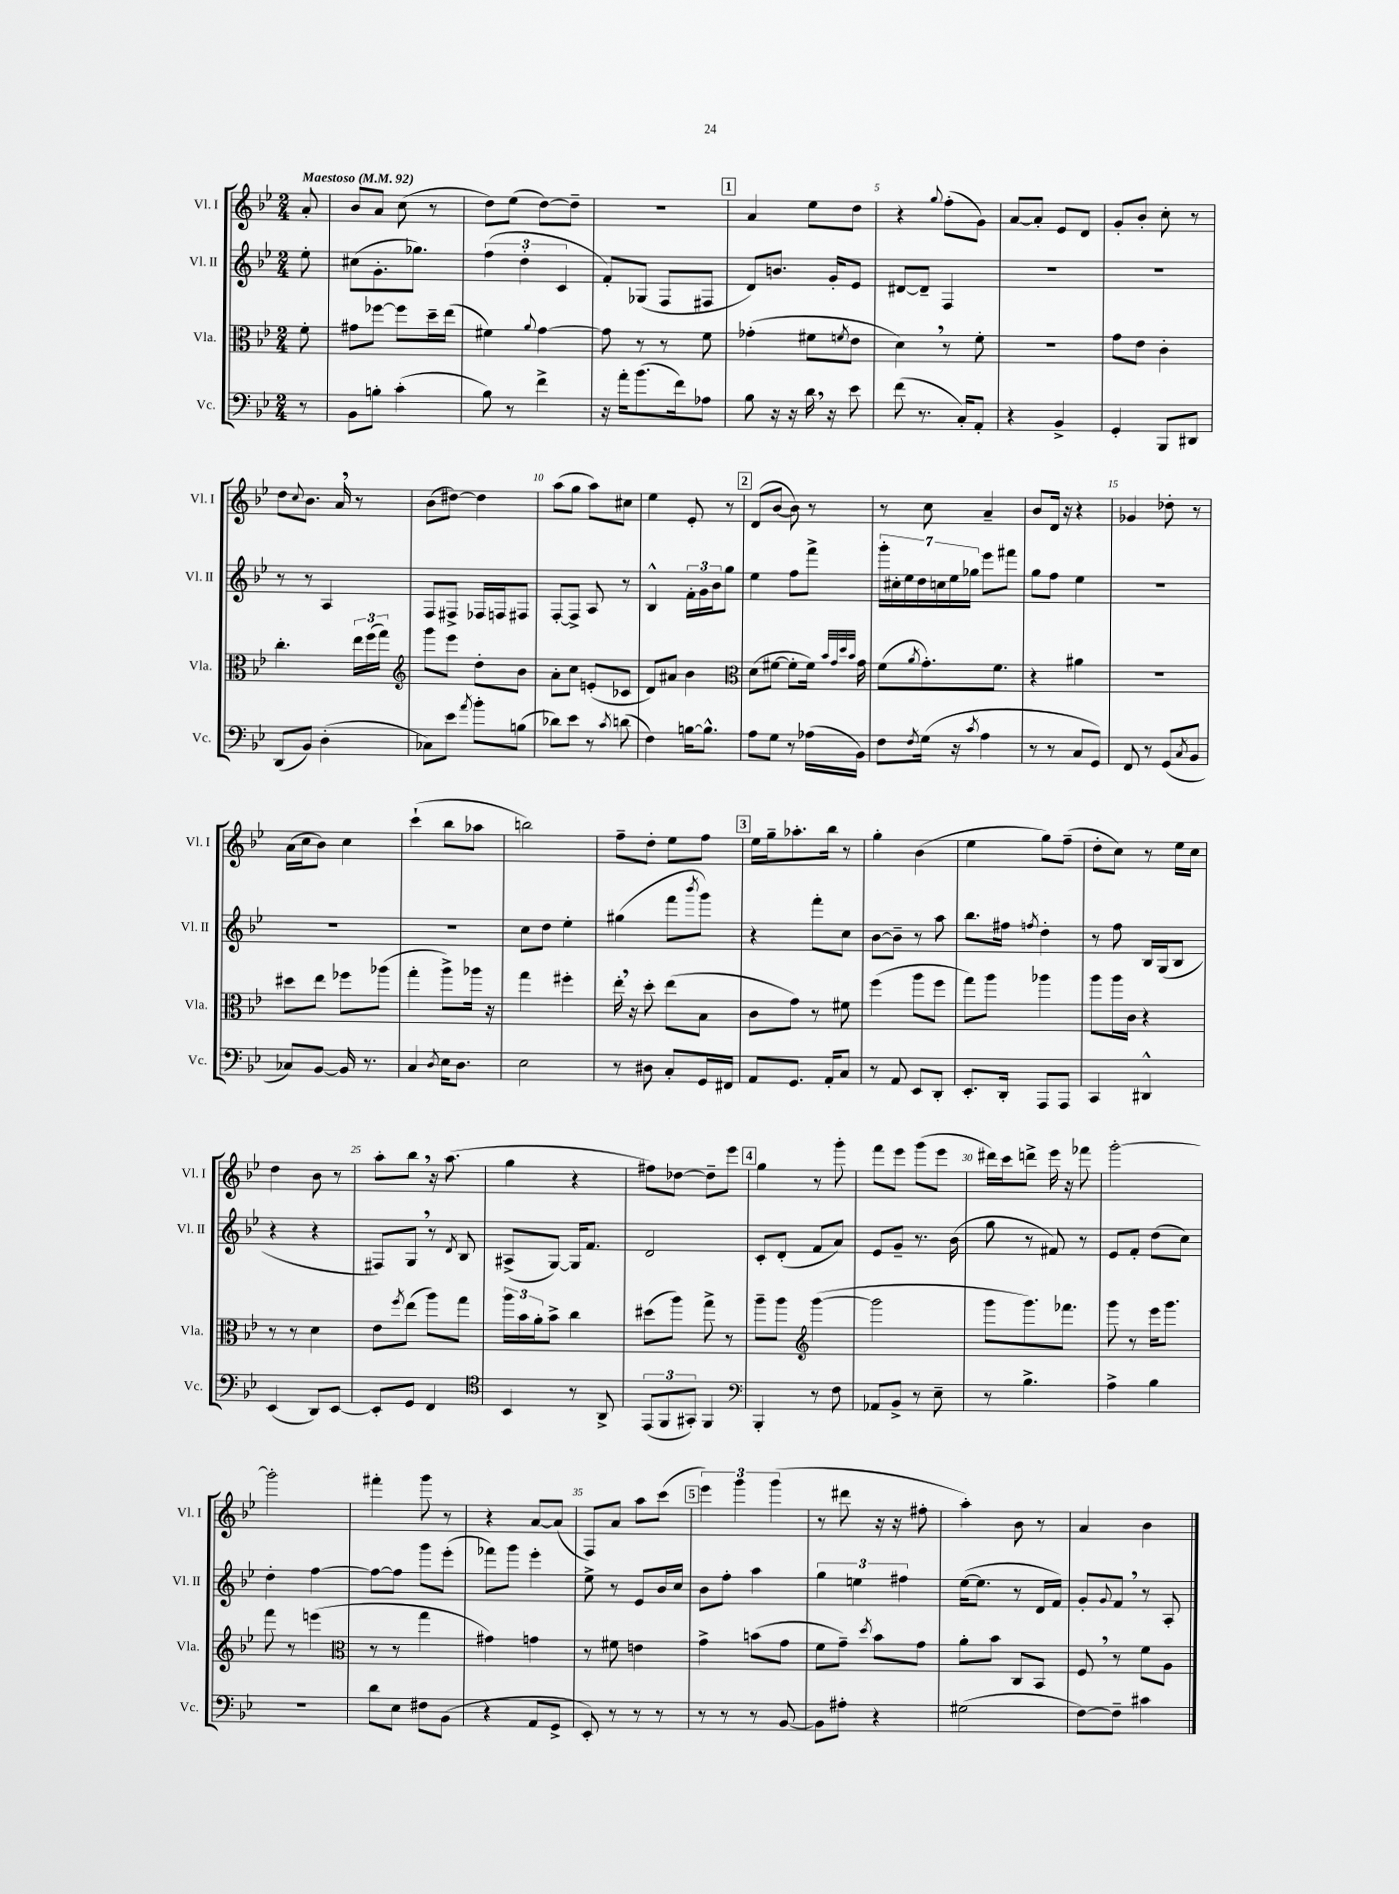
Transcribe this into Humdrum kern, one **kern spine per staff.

**kern	**kern	**kern	**kern
*staff4	*staff3	*staff2	*staff1
*clefF4	*clefC3	*clefG2	*clefG2
*k[b-e-]	*k[b-e-]	*k[b-e-]	*k[b-e-]
*M2/4	*M2/4	*M2/4	*M2/4
*MM92	*MM92	*MM92	*MM92
8r	8f'	8ee-'	8a'
=	=	=	=
8BB-	8g#	(8cc#	8b-
8B'	[8ff-	8.g'	8a
(4c'	8ff-]	.	(8cc
.	.	8.gg-)	.
.	16dd~	.	8r
.	(16ee-	.	.
=	=	=	=
8B-)	4f#)	(6ff	8dd)
8r	.	.	(8ee-
.	.	6dd'	.
.	8qqa	.	.
4f^	[4g	.	[8dd)
.	.	6c	.
.	.	.	8dd~]
=	=	=	=
16r	8g]	8f')	2r
16a'	.	.	.
(8.b-	8r	(8G-	.
.	8r	8F	.
16f)	.	.	.
8A-	8f	8F#	.
=	=	=	=
8B-	(4g-'	8d)	4a
16r	.	8.b	.
16r	.	.	.
16d	8f#	.	8ee-
16r	.	16g'	.
.	8qf	.	.
8e-	8e-	8e-	8dd
=	=	=	=
(8f	4d)	[8d#	4r
8.r	.	8d#~]	.
.	.	.	8qqgg
.	8r	4F	(8ff'
16C')	.	.	.
8AA'	8f'	.	8g)
=	=	=	=
4r	2r	2r	[8a
.	.	.	8a']
4BB-^	.	.	8e-
.	.	.	8d
=	=	=	=
4GG'	8g	2r	8g'
.	8e-	.	8b-'
8BBB-	4c'	.	8cc'
8DD#	.	.	8r
=	=	=	=
(8DD	4.cc'	8r	8dd
.	.	.	8qqcc
8BB-)	.	8r	8.b-
(4D'	.	4A	.
.	.	.	16a
.	24ee-	.	8r
.	(24ff	.	.
.	24gg)	.	.
=	=	=	=
*	*clefG2	*	*
8C-)	8ggg	8F	(8b-
8e-	8eee-	8F#^	[8dd#)
8qa	.	.	.
8b-'	8dd'	16F-	4dd#]
.	.	16F	.
(8B	8b-	8F#	.
=	=	=	=
8d-)	8a'	[8F'	(8aa
8e-	8cc	8F^]	8gg
8r	(8e'	8A	8aa)
8qc	.	.	.
(8d	8c-	8r	8cc#
=	=	=	=
4F)	8d)	4B-^^	4ee-
.	8a#	.	.
[16B	4b-	24f'	8e-'
.	.	24g	.
8.B^^]	.	.	.
.	.	24b-	.
.	.	8gg	8r
=	=	=	=
*	*clefC3	*	*
8A	(8d	4ee-	(8d
8G	[8f#	.	[8b-
8r	8f#']	8ff	8b-])
(16A-	16f#)	8fff^	8r
.	32qqb-	.	.
.	32qqg	.	.
.	32qqdd	.	.
.	32qqb-	.	.
16BB-)	16g	.	.
=	=	=	=
8F	(8f	28ggg'	8r
.	.	28cc#'	.
.	.	28ee-	.
.	.	28dd	.
8qF	8qa	.	.
(16G	8.g')	.	8cc
.	.	28cc	.
.	.	28ee-	.
16r	.	.	.
.	.	28gg-	.
8qc	.	.	.
4A	.	8eee-	4a~
.	8.f	.	.
.	.	8fff#	.
=	=	=	=
8r	4r	8gg	8b-
8r	.	8ff	16d
.	.	.	16r
8C	4a#	4ee-	4r
8GG)	.	.	.
=	=	=	=
8FF	2r	2r	4g-
8r	.	.	.
(8GG	.	.	8dd-'
8qC	.	.	.
8BB-	.	.	8r
=	=	=	=
8C-)	8dd#	2r	(16a
.	.	.	16cc
[8BB-	8ee-	.	8b-)
16BB-]	8ff-	.	4cc
8.r	.	.	.
.	(8aa-	.	.
=	=	=	=
4C	4gg'	2r	(4ccc`
8qD	.	.	.
16E-	8aa^)	.	8bb-
8.D	.	.	.
.	16aa-	.	8aa-
.	16r	.	.
=	=	=	=
2E-	4gg	8cc	2bb)
.	.	8dd	.
.	4ff#'	4ee-'	.
=	=	=	=
8r	16ee-'	(4gg#	8ff~
.	16r	.	.
8D#	8dd'	.	8dd'
8C'	(8ee-	8fff	8ee-
.	.	8qbbb-	.
16GG	8B-	8ggg)	8ff
16FF#	.	.	.
=	=	=	=
8AA	8c	4r	16ee-
.	.	.	16gg~
8.GG	8g)	.	8.aa-'
.	8r	8fff'	.
16AA'	.	.	16bb-
8C	8f#	8cc	8r
=	=	=	=
8r	(4ff	[8b-	4gg'
8AA	.	8b-~]	.
8EE-	8aa	8r	(4b-
8DD'	8ff	8aa	.
=	=	=	=
8.EE-'	8gg)	8.bb-	4ee-
.	8aa	.	.
16DD'	.	16ff#	.
.	.	8qff	.
8AAA	4aa-	4dd'	8gg)
8AAA	.	.	(8ff~
=	=	=	=
4CC	8aa	8r	8dd'
.	16aa	8ff	8cc)
.	16c	.	.
4DD#^^	4r	16B-	8r
.	.	(16G	.
.	.	8B-	16ee-
.	.	.	16cc
=	=	=	=
(4EE-	8r	4r	4dd
.	8r	.	.
8DD)	4d	4r	8b-
[8EE-	.	.	8r
=	=	=	=
8EE-']	8e-	8F#)	8aa'
.	8qff	.	.
8GG	(8ee-	8G	8bb-
4FF	8aa)	8r	16r
.	.	.	(8.aa
.	.	8qd	.
.	8gg	8B-	.
=	=	=	=
*clefC4	*	*	*
4BB-	24aa	(8A#^	4gg
.	24b-	.	.
.	24a'	.	.
.	8b-^	[8G)	.
8r	4cc	16G]	4r
.	.	8.f	.
8AA^	.	.	.
=	=	=	=
(12EE-	(8dd#	2d	8ff#)
12FF	.	.	.
.	8aa)	.	[8dd-
12GG#')	.	.	.
4FF	8gg^	.	8dd-~]
.	8r	.	8eee-
=	=	=	=
*clefF4	*	*	*
4BBB-'	8aa~	8c'	4gg
.	8aa	(8d'	.
*	*clefG2	*	*
8r	([4ggg	8f	8r
8F	.	8a)	8ggg'
=	=	=	=
8AA-	2ggg]	8e-	8fff
8BB-^	.	8g~	8eee-
8r	.	8.r	(8ggg
8E-~	.	.	8eee-
.	.	(16b-	.
=	=	=	=
8r	8ggg	8gg	16ddd#)
.	.	.	16ccc
4.B-^	8.ggg)	8r	8ddd^
.	.	8f#)	16eee-
.	8.fff-	.	16r
.	.	8r	8fff-
=	=	=	=
4A^	8ggg	8e-	[2ggg'
.	8r	8f'	.
4B-	16eee-	(8dd	.
.	8.ggg	.	.
.	.	8cc)	.
=	=	=	=
2r	8fff	4dd'	2ggg']
.	8r	.	.
.	(4eee	[4ff	.
=	=	=	=
*	*clefC3	*	*
8d	8r	8ff_	4fff#'
8E-	8r	8ff]	.
8F#	4gg	8ggg	8ggg
(8BB-	.	(8eee-'	8r
=	=	=	=
4r	4g#)	8fff-)	4r
.	.	8ggg	.
8AA	4g	4eee-'	[8a
8GG^	.	.	(8a]
=	=	=	=
8EE-')	8r	8ee-^	8F)
8r	8f#	8r	8a
8r	4e	8e-	8aa
8r	.	16b-	(8ccc
.	.	16cc	.
=	=	=	=
8r	4g^	8b-	6eee-)
8r	.	8ff'	.
.	.	.	6ggg
8r	(8b	4aa	.
.	.	.	(6ggg
[8BB-	8g	.	.
=	=	=	=
8BB-]	8f	6gg	8r
8A#'	8g~)	.	8ddd#
.	.	6ee	.
.	8qdd	.	.
4r	8b-	.	16r
.	.	.	16r
.	.	6ff#	.
.	8g	.	8ff#'
=	=	=	=
(2G#	8a'	([16ee-	4aa')
.	.	8.ee-]	.
.	8b-	.	.
.	8C	8r	8b-
.	8BB-	16d	8r
.	.	16f)	.
=	=	=	=
[8F)	8F	8g'	4a
.	.	8qqg	.
8F~]	8r	8f	.
4c#	8f	8r	4b-
.	8A	8A'	.
==	==	==	==
*-	*-	*-	*-
